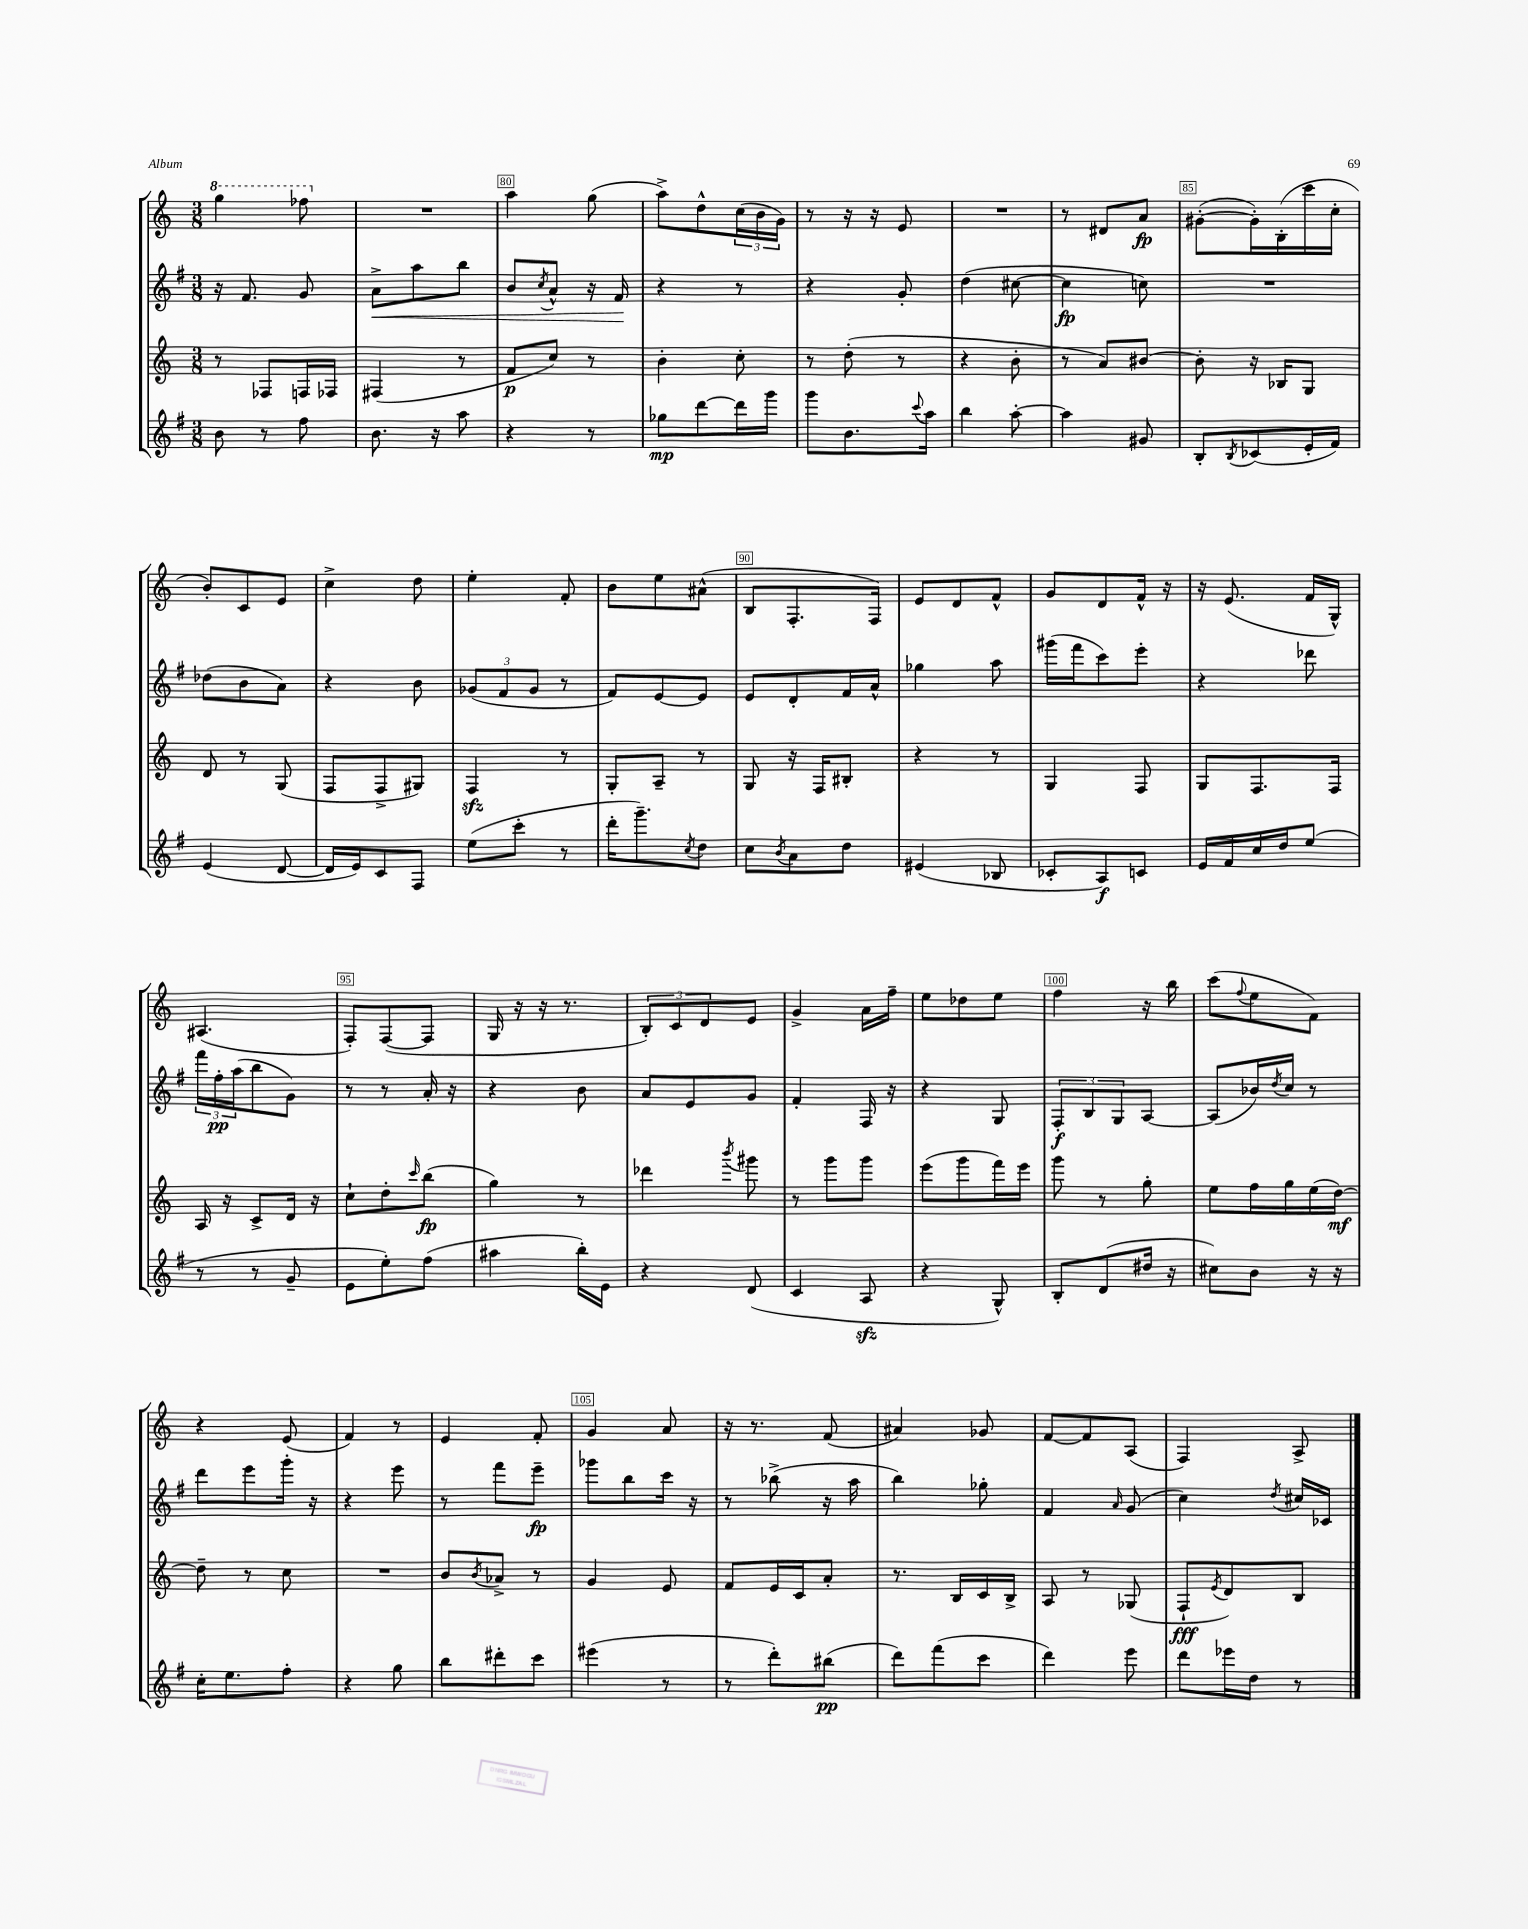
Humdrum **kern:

**kern	**dynam	**kern	**dynam	**kern	**dynam	**kern	**dynam
*part4	*part4	*part3	*part3	*part2	*part2	*part1	*part1
*staff4	*staff4	*staff3	*staff3	*staff2	*staff2	*staff1	*staff1
*clefG2	*	*clefG2	*	*clefG2	*	*clefG2	*
*k[f#]	*	*k[]	*	*k[f#]	*	*k[]	*
*M3/8	*	*M3/8	*	*M3/8	*	*M3/8	*
*	*	*	*	*	*	*8va	*
=78	=78	=78	=78	=78	=78	=78	=78
8b\	.	8r	.	16r	.	4ggg\	.
.	.	.	.	8.f#/	.	.	.
8r	.	8F-X/L	.	.	.	.	.
8ff#\	.	16Fn/L	.	8g/	.	8fff-X\	.
.	.	16F-X/JJ	.	.	.	.	.
=79	=79	=79	=79	=79	=79	=79	=79
!	!	!	!	!	!LO:HP:b	!	!
*	*	*	*	*	*	*X8va	*
8.b\	.	(4F#X/	.	8a^\L	<	4.r	.
.	.	.	.	8aa\	.	.	.
16r	.	.	.	.	.	.	.
8aa\	.	8r	.	8bb\J	.	.	.
=80	=80	=80	=80	=80	=80	=80	=80
4r	.	8f/L	p	8b/L	.	4aa\	.
.	.	.	.	8qcc/	.	.	.
.	.	8cc/J)	.	8a^^/J	.	.	.
8r	.	8r	.	16r	.	(8gg\	.
.	.	.	.	16f#/	.	.	.
.	.	.	.	.	[	.	.
=81	=81	=81	=81	=81	=81	=81	=81
8gg-X\L	mp	4b'\	.	4r	.	8aa^\L)	.
[8ddd\	.	.	.	.	.	8dd^^\	.
16ddd\L]	.	8cc'\	.	8r	.	(24cc\L	.
.	.	.	.	.	.	24b\	.
16ggg\JJ	.	.	.	.	.	.	.
.	.	.	.	.	.	24g\JJ)	.
=82	=82	=82	=82	=82	=82	=82	=82
8ggg\L	.	8r	.	4r	.	8r	.
8.b\	.	(8dd'\	.	.	.	16r	.
.	.	.	.	.	.	16r	.
.	.	8r	.	8g'/	.	8e/	.
8qqccc/	.	.	.	.	.	.	.
16aa\Jk	.	.	.	.	.	.	.
=83	=83	=83	=83	=83	=83	=83	=83
4bb\	.	4r	.	(4dd\	.	4.r	.
[8aa'\	.	8b'\	.	[8cc#X\	.	.	.
=84	=84	=84	=84	=84	=84	=84	=84
4aa\]	.	8r	.	4cc#\]	fp	8r	.
.	.	8a/L)	.	.	.	8d#X/L	.
8g#X/	.	[8b#X/J	.	8ccn\)	.	8a/J	fp
=85	=85	=85	=85	=85	=85	=85	=85
8B'/L	.	8b#'\]	.	4.r	.	([8g#X'\L	.
8qB/	.	.	.	.	.	.	.
(8c-X/	.	16r	.	.	.	16g#'\L])	.
.	.	16B-X/KL	.	.	.	(16B'\	.
16e'/L	.	8G/J	.	.	.	16ccc\	.
16f#/JJ)	.	.	.	.	.	16cc'\JJ	.
!!LO:LB:g=z
=86	=86	=86	=86	=86	=86	=86	=86
(4e/	.	8d/	.	(8dd-X\L	.	8b'/L)	.
.	.	8r	.	8b\	.	8c/	.
[8d/	.	(8G/	.	8a\J)	.	8e/J	.
=87	=87	=87	=87	=87	=87	=87	=87
16d/LL]	.	8F/L	.	4r	.	4cc^\	.
16e/J)	.	.	.	.	.	.	.
8c/	.	8F^/	.	.	.	.	.
8F#/J	.	8G#X/J)	.	8b\	.	8dd\	.
=88	=88	=88	=88	=88	=88	=88	=88
(8ee\L	.	4Fzz/	.	(12g-X/L	.	4ee'\	.
.	.	.	.	12f#/	.	.	.
8ccc'\J	.	.	.	.	.	.	.
.	.	.	.	12g-/J	.	.	.
8r	.	8r	.	8r	.	8f'/	.
=89	=89	=89	=89	=89	=89	=89	=89
16ddd'\KL	.	8G'/L	.	8f#/L)	.	8b\L	.
8.ggg~\)	.	.	.	.	.	.	.
.	.	8A~/J	.	[8e/	.	8ee\	.
8qcc/	.	.	.	.	.	.	.
8dd\J	.	8r	.	8e/J]	.	(8a#X^^\J	.
=90	=90	=90	=90	=90	=90	=90	=90
8cc\L	.	8G/	.	8e/L	.	8B/L	.
8qb/	.	.	.	.	.	.	.
8a\	.	16r	.	8d'/	.	8.F'/	.
.	.	16F/KL	.	.	.	.	.
8dd\J	.	8B#X'/J	.	16f#/L	.	.	.
.	.	.	.	16a^^/JJ	.	16F/Jk)	.
=91	=91	=91	=91	=91	=91	=91	=91
(4e#X/	.	4r	.	4gg-X\	.	8e/L	.
.	.	.	.	.	.	8d/	.
8B-X/	.	8r	.	8aa\	.	8f^^/J	.
=92	=92	=92	=92	=92	=92	=92	=92
8c-X'/L	.	4G/	.	(16ggg#X\LL	.	8g/L	.
.	.	.	.	16fff#\J	.	.	.
8A/)	f	.	.	8ccc\)	.	8d/	.
8cn/J	.	8F/	.	8eee'\J	.	16f^^/Jk	.
.	.	.	.	.	.	16r	.
=93	=93	=93	=93	=93	=93	=93	=93
16e/LL	.	8G/L	.	4r	.	16r	.
16f#/	.	.	.	.	.	(8.e/	.
16cc/	.	8.F/	.	.	.	.	.
16dd/J	.	.	.	.	.	.	.
(8ee/J	.	.	.	8ddd-X\	.	16f/LL	.
.	.	16F/Jk	.	.	.	16G^^/JJ)	.
!!LO:LB:g=z
=94	=94	=94	=94	=94	=94	=94	=94
8r	.	16A/	.	24fff#\LL	.	(4.A#X/	.
.	.	.	.	24ff#'\	pp	.	.
.	.	16r	.	.	.	.	.
.	.	.	.	(24aa\J	.	.	.
8r	.	8c^/L	.	8bb\	.	.	.
8g~/	.	16d/Jk	.	8g\J)	.	.	.
.	.	16r	.	.	.	.	.
=95	=95	=95	=95	=95	=95	=95	=95
8e\L	.	8cc`\L	.	8r	.	8F'/L)	.
8ee'\)	.	8dd'\	.	8r	.	([8F/	.
.	.	16qqccc/	.	.	.	.	.
(8ff#\J	.	(8bb\J	fp	16a'/	.	8F/J]	.
.	.	.	.	16r	.	.	.
=96	=96	=96	=96	=96	=96	=96	=96
4aa#X\	.	4gg\)	.	4r	.	16G/	.
.	.	.	.	.	.	16r	.
.	.	.	.	.	.	16r	.
.	.	.	.	.	.	8.r	.
16bb'\LL)	.	8r	.	8b\	.	.	.
16e\JJ	.	.	.	.	.	.	.
=97	=97	=97	=97	=97	=97	=97	=97
4r	.	4ddd-X\	.	8a/L	.	12B'/L)	.
.	.	.	.	.	.	12c/	.
.	.	.	.	8e/	.	.	.
.	.	.	.	.	.	12d/	.
.	.	8qbbb/	.	.	.	.	.
(8d/	.	8ggg#X\	.	8g/J	.	8e/J	.
=98	=98	=98	=98	=98	=98	=98	=98
4c/	.	8r	.	4f#'/	.	4g^/	.
.	.	8ggg\L	.	.	.	.	.
8Azz/	.	8ggg\J	.	16F#/	.	16a\LL	.
.	.	.	.	16r	.	16ff~\JJ	.
=99	=99	=99	=99	=99	=99	=99	=99
4r	.	(8eee\L	.	4r	.	8ee\L	.
.	.	8ggg\	.	.	.	8dd-X\	.
8G^^/)	.	16fff\L)	.	8G/	.	8ee\J	.
.	.	16eee\JJ	.	.	.	.	.
=100	=100	=100	=100	=100	=100	=100	=100
8B'/L	.	8ggg\	.	12F#'/L	f	4ff\	.
.	.	.	.	12B/	.	.	.
(8d/	.	8r	.	.	.	.	.
.	.	.	.	12G/	.	.	.
16dd#X/Jk	.	8gg'\	.	[8A/J	.	16r	.
16r	.	.	.	.	.	16bb\	.
=101	=101	=101	=101	=101	=101	=101	=101
8cc#X\L)	.	8ee\L	.	(8A/L]	.	(8ccc\L	.
.	.	.	.	.	.	8qqff/	.
8b\J	.	16ff\L	.	16b-X/L)	.	8ee\	.
.	.	.	.	8qdd/	.	.	.
.	.	16gg\	.	16cc/JJ	.	.	.
16r	.	(16ee\	.	8r	.	8f\J)	.
16r	.	[16dd\JJ)	mf	.	.	.	.
!!LO:LB:g=z
=102	=102	=102	=102	=102	=102	=102	=102
16cc'\KL	.	8dd~\]	.	8ddd\L	.	4r	.
8.ee\	.	.	.	.	.	.	.
.	.	8r	.	8eee\	.	.	.
8ff#'\J	.	8cc\	.	16ggg'\Jk	.	(8e/	.
.	.	.	.	16r	.	.	.
=103	=103	=103	=103	=103	=103	=103	=103
4r	.	4.r	.	4r	.	4f/)	.
8gg\	.	.	.	8eee\	.	8r	.
=104	=104	=104	=104	=104	=104	=104	=104
8bb\L	.	8b/L	.	8r	.	4e/	.
.	.	8qb/	.	.	.	.	.
8ddd#X'\	.	8a-X^/J	.	8fff#\L	.	.	.
8ccc\J	.	8r	.	8eee~\J	fp	8f'/	.
=105	=105	=105	=105	=105	=105	=105	=105
(4eee#X\	.	4g/	.	8ggg-X\L	.	4g/	.
.	.	.	.	8bb\	.	.	.
8r	.	8e/	.	16ccc\Jk	.	8a/	.
.	.	.	.	16r	.	.	.
=106	=106	=106	=106	=106	=106	=106	=106
8r	.	8f/L	.	8r	.	16r	.
.	.	.	.	.	.	8.r	.
8ddd'\L)	.	16e/L	.	(8bb-X^\	.	.	.
.	.	16c/J	.	.	.	.	.
(8bb#X\J	pp	8a'/J	.	16r	.	(8f/	.
.	.	.	.	16aa\	.	.	.
=107	=107	=107	=107	=107	=107	=107	=107
8ddd\L)	.	8.r	.	4bb\)	.	4a#X/)	.
(8fff#\	.	.	.	.	.	.	.
.	.	16B/LL	.	.	.	.	.
8ccc\J	.	16c/	.	8gg-X'\	.	8g-X/	.
.	.	16B^/JJ	.	.	.	.	.
=108	=108	=108	=108	=108	=108	=108	=108
4ddd\)	.	8A/	.	4f#/	.	[8f/L	.
.	.	8r	.	.	.	8f/]	.
.	.	.	.	16qqa/	.	.	.
8eee\	.	(8G-X/	.	(8g/	.	(8A/J	.
=109	=109	=109	=109	=109	=109	=109	=109
8ddd\L	.	8F`/L	fff	4cc\)	.	4F/)	.
.	.	8qe/	.	.	.	.	.
16eee-X\L	.	8d/)	.	.	.	.	.
16dd\JJ	.	.	.	.	.	.	.
.	.	.	.	8qdd/	.	.	.
8r	.	8B/J	.	16cc#X/LL	.	8A^/	.
.	.	.	.	16c-X/JJ	.	.	.
==	==	==	==	==	==	==	==
*-	*-	*-	*-	*-	*-	*-	*-
